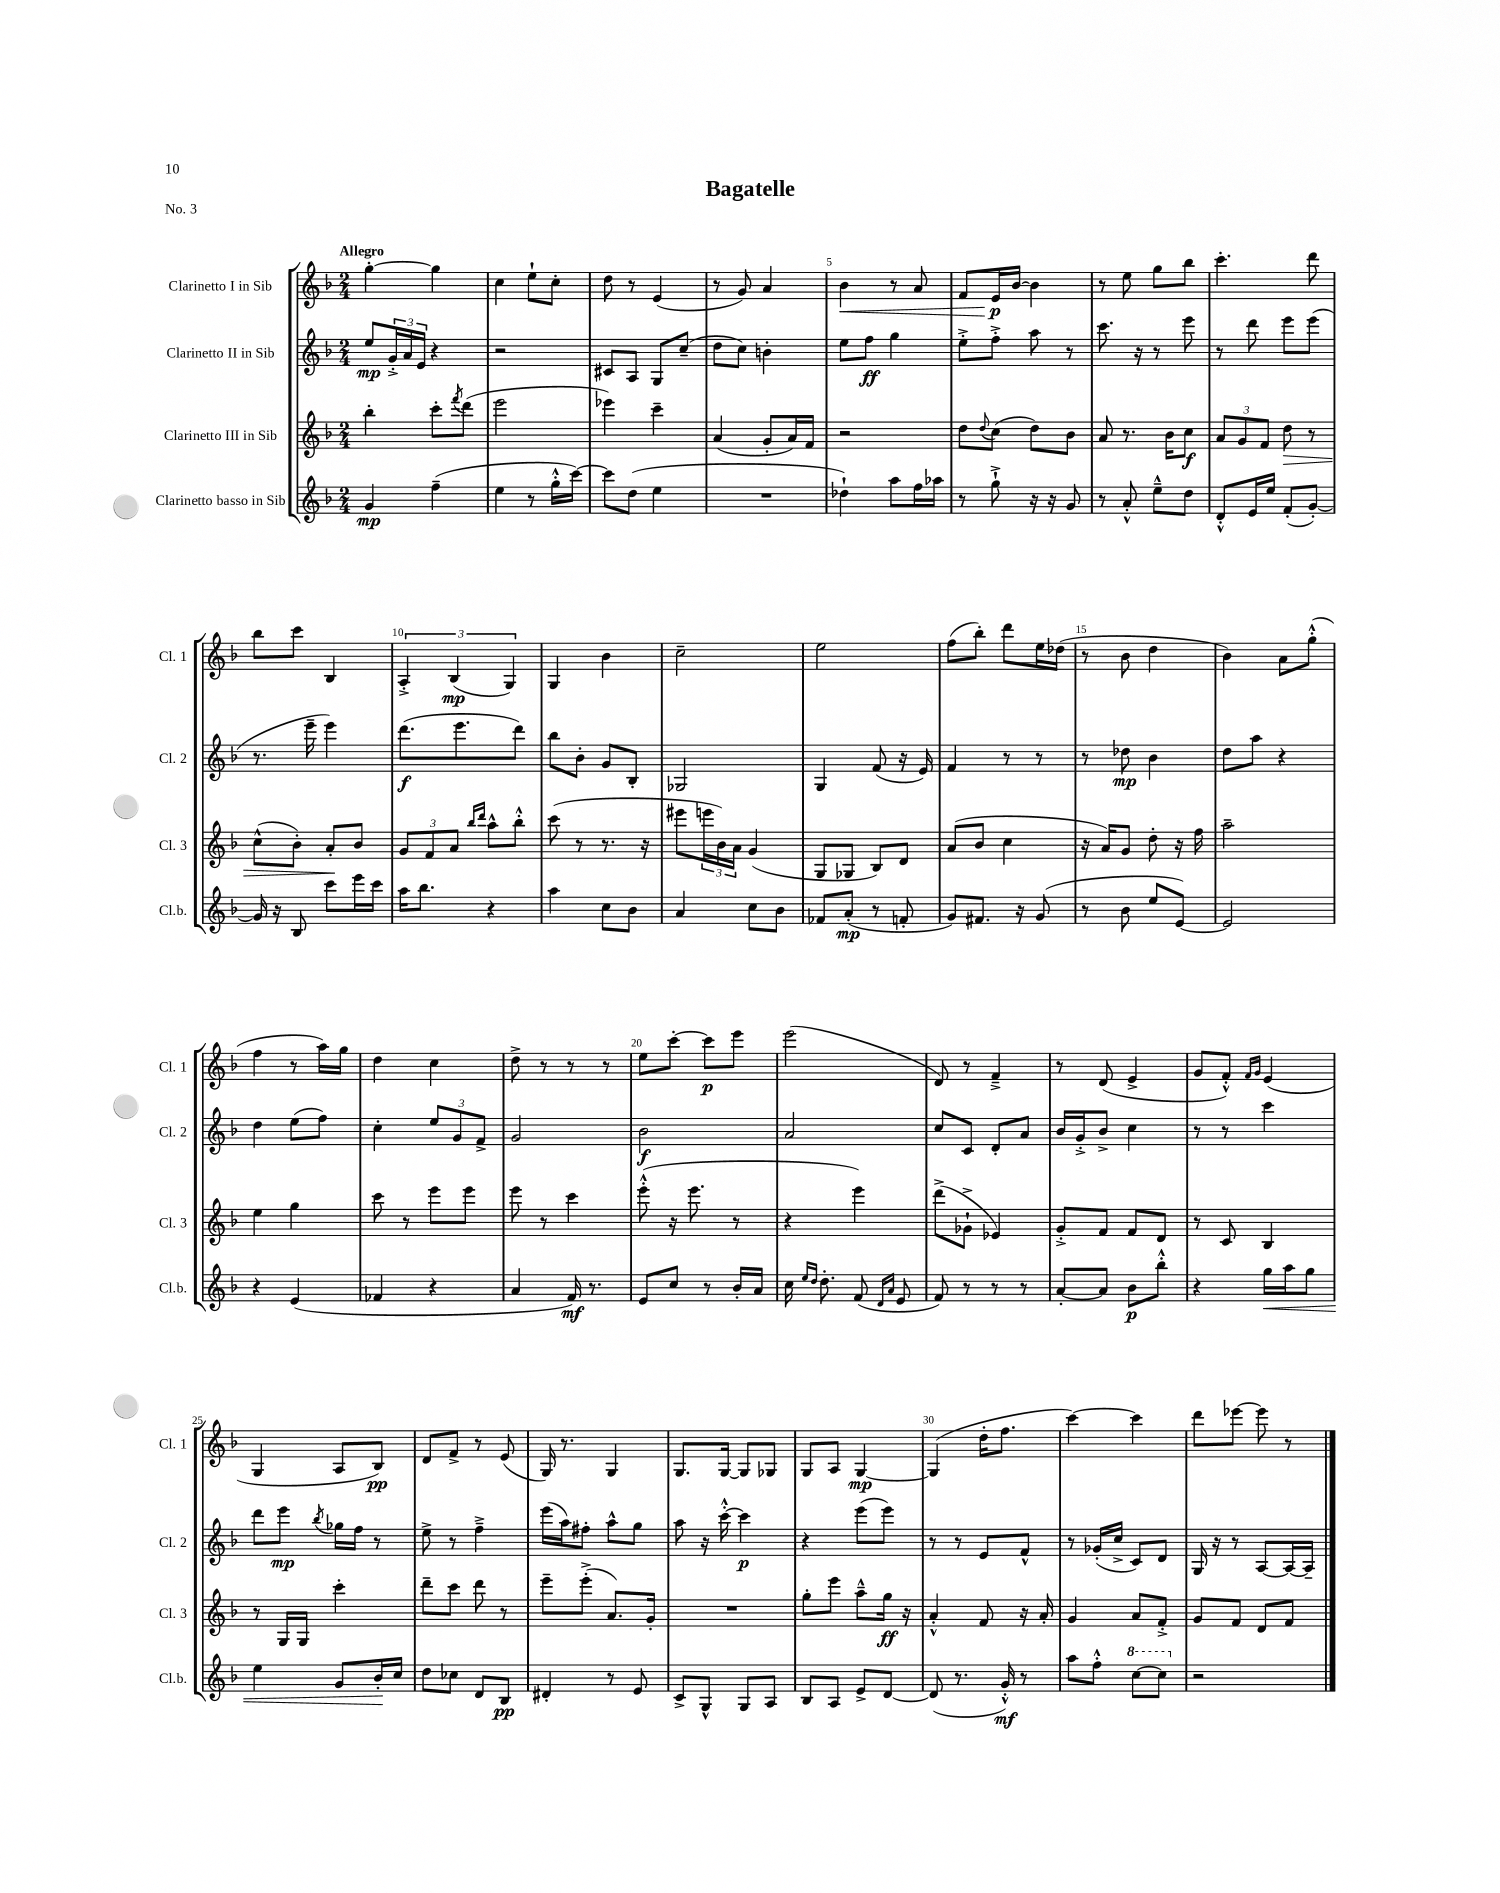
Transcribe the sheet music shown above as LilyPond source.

\header { title = "Bagatelle" piece = "No. 3" }
<<
\new StaffGroup <<
\new Staff = "s0" \with { instrumentName = "Clarinetto I in Sib" shortInstrumentName = "Cl. 1" } {
    \clef treble \key f \major \numericTimeSignature \time 2/4 \tempo "Allegro"
    g''4~-. g''4 |
    c''4 e''8-! c''8-. |
    d''8 r8 e'4( |
    r8 g'8) a'4 |
    bes'4\< r8 a'8 |
    f'8 e'16\p\! bes'16~ bes'4 |
    r8 e''8 g''8 bes''8 |
    c'''4.-. d'''8 |
    bes''8 c'''8 bes4 |
    \tuplet 3/2 { a4-.-> bes4\mp( g4) } |
    g4 bes'4 |
    c''2-- |
    e''2 |
    f''8( bes''8-.) d'''8 e''16 des''16( |
    r8 bes'8 d''4 |
    bes'4) a'8 g''8-.-^( |
    f''4 r8 a''16) g''16 |
    d''4 c''4 |
    d''8-> r8 r8 r8 |
    e''8 c'''8~-. c'''8\p e'''8 |
    e'''2( |
    d'8) r8 f'4---> |
    r8 d'8( e'4-> |
    g'8 f'8-.-^) \grace { f'16 g'16 } e'4( |
    g4 a8 bes8\pp) |
    d'8 f'8-> r8 e'8( |
    g16) r8. g4 |
    g8. g16~ g8 ges8 |
    g8 a8 g4~\mp |
    g4( d''16-. f''8. |
    c'''4~) c'''4 |
    d'''8 ees'''8~ ees'''8 r8 \bar "|." |
}
\new Staff = "s1" \with { instrumentName = "Clarinetto II in Sib" shortInstrumentName = "Cl. 2" } {
    \clef treble \key f \major \numericTimeSignature \time 2/4
    e''8\mp \tuplet 3/2 { g'16-.-> a'16 e'16 } r4 |
    r2 |
    cis'8 a8 g8 c''8--( |
    d''8 c''8) b'4-. |
    e''8 f''8\ff g''4 |
    e''8-.-> f''8-.-> a''8 r8 |
    c'''8. r16 r8 e'''8 |
    r8 d'''8 e'''8 e'''8( |
    r8. e'''16-- e'''4) |
    d'''8.\f( e'''8. d'''8) |
    bes''8 bes'8-. g'8 bes8-. |
    ges2 |
    g4 f'8( r16 e'16) |
    f'4 r8 r8 |
    r8 des''8\mp bes'4 |
    d''8 a''8 r4 |
    d''4 e''8( f''8) |
    c''4-. \tuplet 3/2 { e''8 g'8 f'8-> } |
    g'2 |
    bes'2\f |
    a'2 |
    c''8 c'8 d'8-. a'8 |
    bes'16 g'16-.-> bes'8-> c''4 |
    r8 r8 c'''4 |
    d'''8 e'''8\mp \acciaccatura { bes''8 } ges''16 f''16 r8 |
    e''8-> r8 f''4---> |
    e'''16( a''16) fis''8-. a''8-^ g''8 |
    a''8 r16 c'''16~-.-^ c'''4\p |
    r4 e'''8( e'''8) |
    r8 r8 e'8 f'8-^ |
    r8 ges'16-.( c''16-> c'8) d'8 |
    g16 r16 r8 a8~ a16~ a16-- \bar "|." |
}
\new Staff = "s2" \with { instrumentName = "Clarinetto III in Sib" shortInstrumentName = "Cl. 3" } {
    \clef treble \key f \major \numericTimeSignature \time 2/4
    bes''4-. c'''8-. \acciaccatura { f'''8 } d'''8( |
    e'''2 |
    ees'''4) c'''4-- |
    a'4( g'8-. a'16) f'16 |
    r2 |
    d''8 \appoggiatura { d''8 } c''8( d''8) bes'8 |
    a'8 r8. bes'16 c''8\f |
    \tuplet 3/2 { a'8 g'8 f'8 } d''8\> r8 |
    c''8-^( bes'8-.) a'8-.\! bes'8 |
    \tuplet 3/2 { g'8 f'8 a'8 } \grace { bes''16 d'''16 } a''8-^ bes''8-.-^ |
    c'''8( r8 r8. r16 |
    eis'''8 \tuplet 3/2 { e'''16 bes'16) a'16 } g'4( |
    g8 ges8 bes8) d'8 |
    a'8( bes'8 c''4 |
    r16 a'16) g'8 d''8-. r16 f''16 |
    a''2-- |
    e''4 g''4 |
    c'''8 r8 e'''8 e'''8 |
    e'''8 r8 c'''4 |
    e'''8-.-^( r16 e'''8. r8 |
    r4 e'''4) |
    d'''8->( ges'8-!-> ees'4) |
    g'8-.-> f'8 f'8 d'8 |
    r8 c'8 bes4 |
    r8 g16 g16 c'''4-. |
    d'''8-- c'''8 d'''8 r8 |
    e'''8-- e'''8-.->( a'8.) g'16-. |
    R2 |
    g''8-. e'''8 a''8---^ g''16\ff r16 |
    a'4-.-^ f'8 r16 a'16-. |
    g'4 a'8 f'8-.-> |
    g'8 f'8 d'8 f'8 \bar "|." |
}
\new Staff = "s3" \with { instrumentName = "Clarinetto basso in Sib" shortInstrumentName = "Cl.b." } {
    \clef treble \key f \major \numericTimeSignature \time 2/4
    g'4\mp f''4--( |
    e''4 r8 g''16-.-^ c'''16~) |
    c'''8 d''8( e''4 |
    R2 |
    des''4-!) a''8 f''16 aes''16 |
    r8 g''8-!-> r16 r16 g'8 |
    r8 a'8-.-^ e''8---^ d''8 |
    d'8-.-^ e'16 e''16 f'8-.( g'8~-.) |
    g'16 r16 bes8 c'''8 e'''16 c'''16 |
    a''16 bes''8. r4 |
    a''4 c''8 bes'8 |
    a'4 c''8 bes'8 |
    fes'8 a'8-.\mp( r8 f'8-. |
    g'8) fis'8. r16 g'8( |
    r8 bes'8 e''8 e'8~) |
    e'2 |
    r4 e'4( |
    fes'4 r4 |
    a'4 f'16\mf) r8. |
    e'8 c''8 r8 bes'16-. a'16 |
    c''16 \grace { e''16 d''16 } d''8.-. f'8( \grace { d'16 a'16 } e'8 |
    f'8) r8 r8 r8 |
    a'8~-. a'8 bes'8\p bes''8-.-^ |
    r4 g''16\< a''16 g''8 |
    e''4 g'8 bes'16-.\! c''16 |
    d''8 ces''8 d'8 bes8\pp |
    dis'4-. r8 e'8 |
    c'8-> g8-^ g8 a8 |
    bes8 a8 e'8-> d'8~ |
    d'8( r8. g'16-.-^\mf) r8 |
    a''8 f''8-.-^ \ottava #1 c'''8~ c'''8 \ottava #0 |
    r2 \bar "|." |
}
>>
>>
\layout { \context { \Score \override BarNumber.break-visibility = ##(#f #t #t) barNumberVisibility = #(every-nth-bar-number-visible 5) } }
